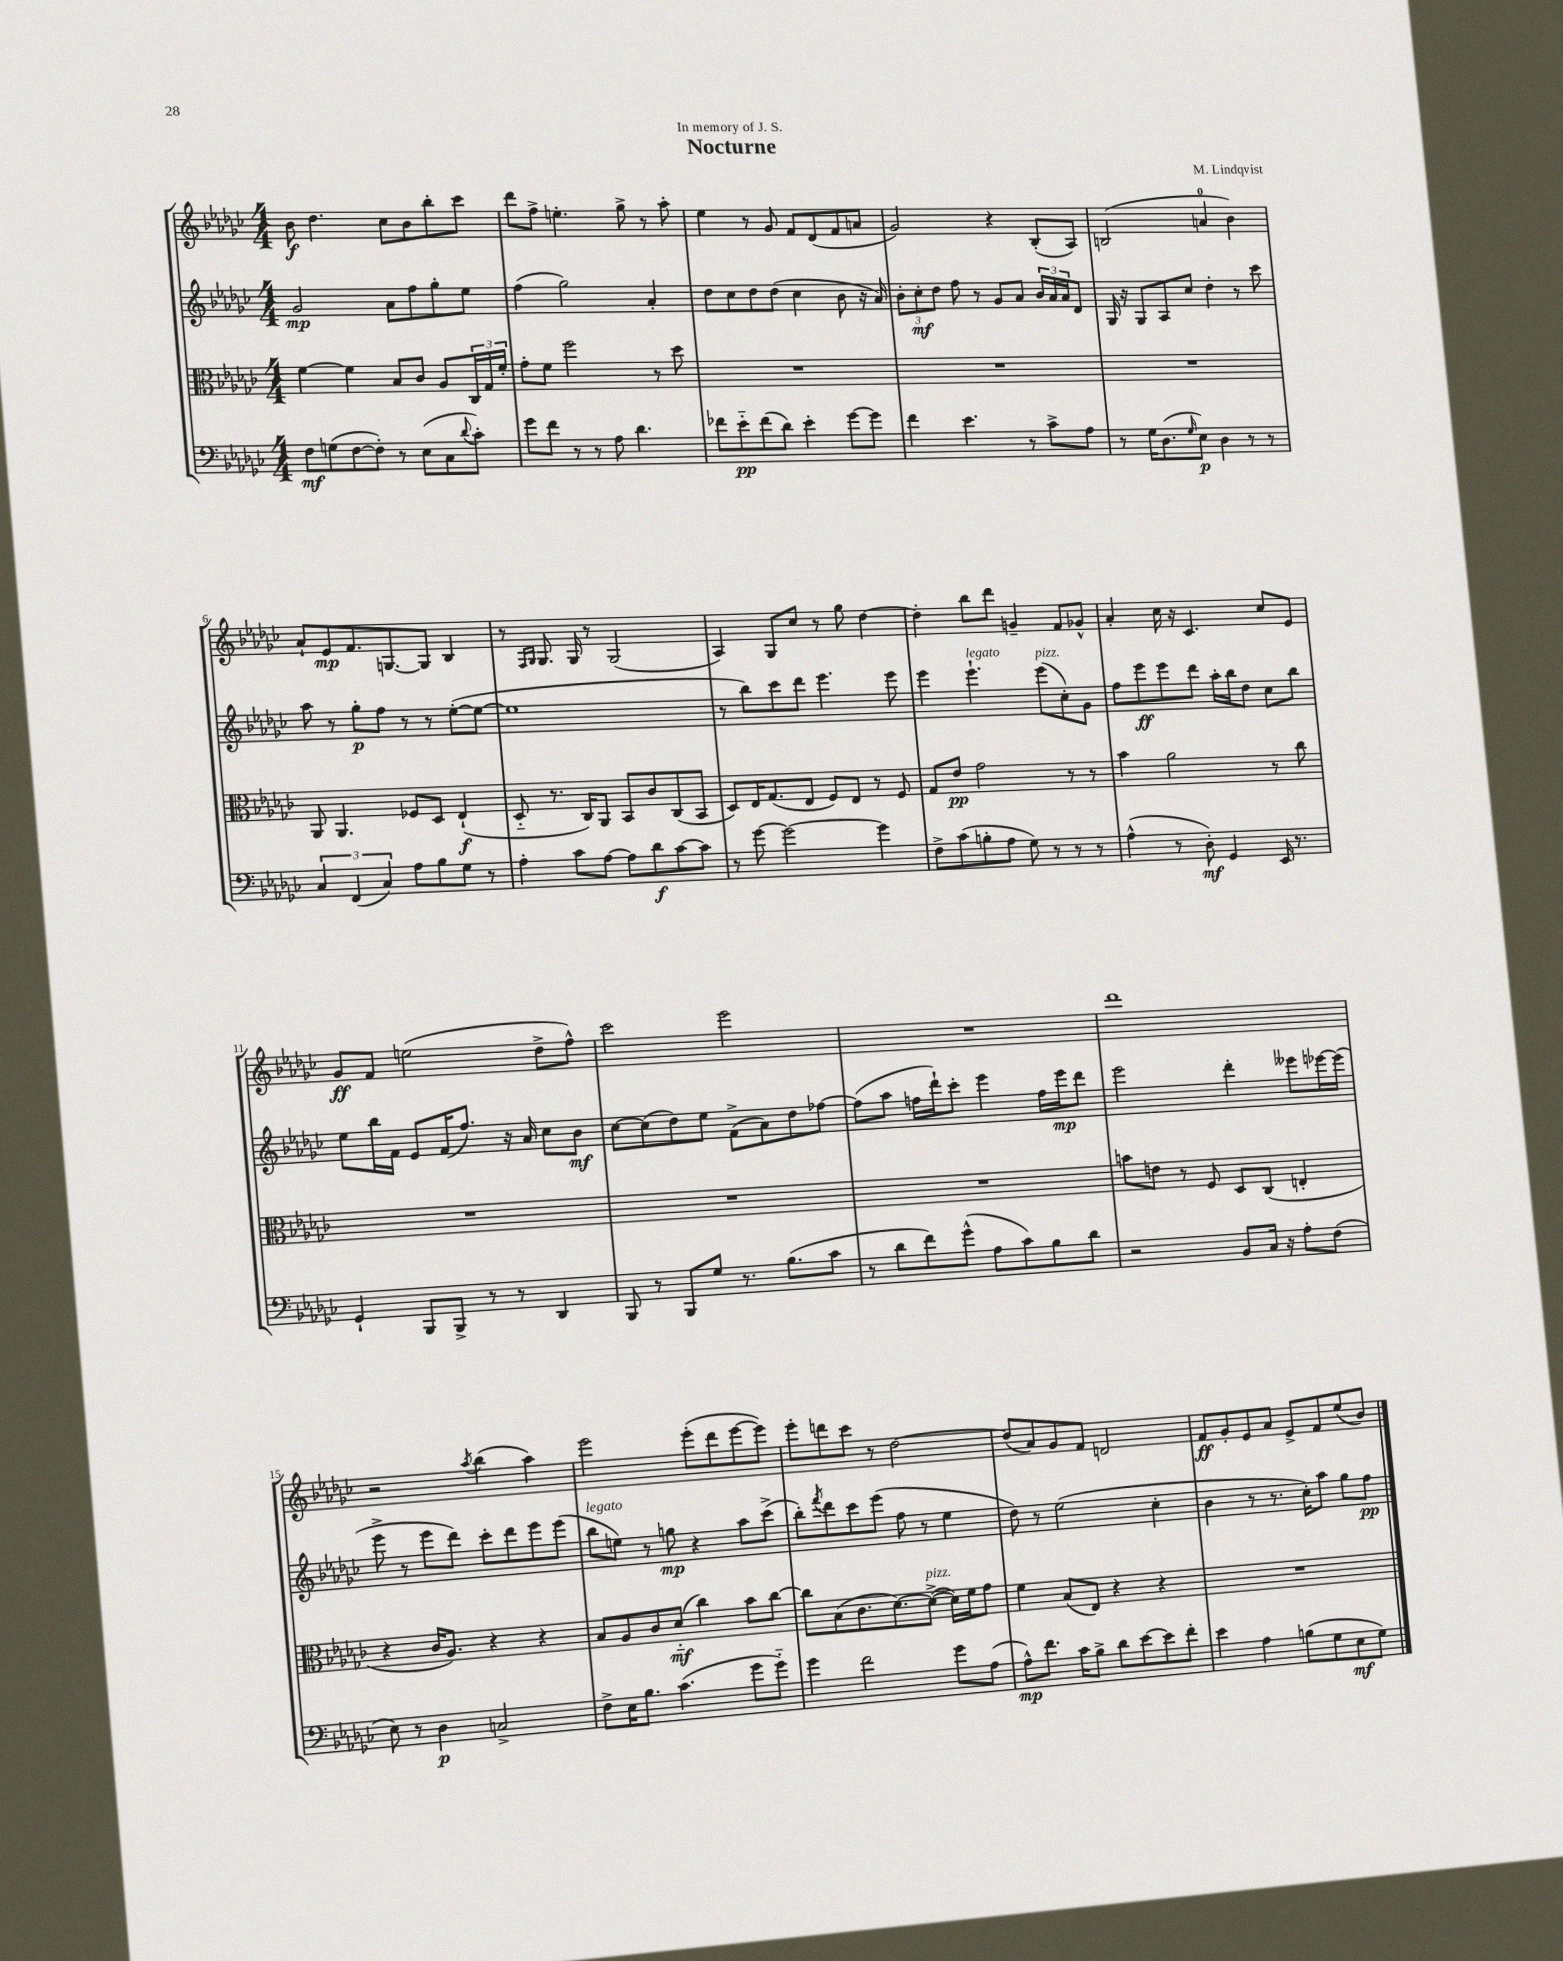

**kern	**dynam	**kern	**dynam	**kern	**dynam	**kern	**dynam
*part4	*part4	*part3	*part3	*part2	*part2	*part1	*part1
*staff4	*staff4	*staff3	*staff3	*staff2	*staff2	*staff1	*staff1
*clefF4	*	*clefC3	*	*clefG2	*	*clefG2	*
*k[b-e-a-d-g-c-]	*	*k[b-e-a-d-g-c-]	*	*k[b-e-a-d-g-c-]	*	*k[b-e-a-d-g-c-]	*
*M4/4	*	*M4/4	*	*M4/4	*	*M4/4	*
=1	=1	=1	=1	=1	=1	=1	=1
8F\L	mf	[4f\	.	2g-/	mp	8b-\	f
(8Gn\	.	.	.	.	.	4.dd-\	.
[8F\	.	4f\]	.	.	.	.	.
8F'\J])	.	.	.	.	.	.	.
8r	.	8B-/L	.	8a-\L	.	8cc-\L	.
(8E-\L	.	8c-/J	.	8ff\	.	8b-\	.
8C-\	.	8A-/L	.	8gg-'\	.	8bb-'\	.
8qqd-/	.	.	.	.	.	.	.
8c-'\J)	.	24C-/L	.	8ee-\J	.	8ccc-\J	.
.	.	24G-/	.	.	.	.	.
.	.	24f'/JJ	.	.	.	.	.
=2	=2	=2	=2	=2	=2	=2	=2
8g-\L	.	8g-'\L	.	(4ff\	.	8ddd-\L	.
8f\J	.	8f\J	.	.	.	8ff^\J	.
8r	.	2ff\	.	2gg-\)	.	4.een'\	.
8r	.	.	.	.	.	.	.
8A-\	.	.	.	.	.	.	.
4.d-\	.	.	.	.	.	8gg-^\	.
.	.	8r	.	4a-'/	.	8r	.
.	.	8dd-\	.	.	.	8aa-'\	.
=3	=3	=3	=3	=3	=3	=3	=3
8f-X\L	.	1r	.	8dd-\L	.	4ee-\	.
8e-\	pp	.	.	8cc-\	.	.	.
(8f-\	.	.	.	8dd-\	.	8r	.
8d-\J)	.	.	.	(8dd-\J	.	8g-/	.
4e-'\	.	.	.	4cc-\	.	8f/L	.
.	.	.	.	.	.	(8d-/	.
[8g-\L	.	.	.	8b-\	.	8f/	.
8g-\J]	.	.	.	16r	.	8an/J	.
.	.	.	.	16a-/)	.	.	.
=4	=4	=4	=4	=4	=4	=4	=4
4f\	.	1r	.	12b-'\L	.	2g-/)	.
.	.	.	.	12cc-'\	mf	.	.
.	.	.	.	12dd-\J	.	.	.
4.e-\	.	.	.	8ff\	.	.	.
.	.	.	.	8r	.	.	.
.	.	.	.	8g-/L	.	4r	.
8r	.	.	.	8a-/J	.	.	.
8c-^\L	.	.	.	24b-/LL	.	(8B-'/L	.
.	.	.	.	24a-/	.	.	.
.	.	.	.	24a-/J	.	.	.
8A-\J	.	.	.	8d-/J	.	8A-/J)	.
=5	=5	=5	=5	=5	=5	=5	=5
8r	.	1r	.	16G-/	.	(2Bn/	.
.	.	.	.	16r	.	.	.
16G-\KL	.	.	.	8G-/L	.	.	.
(8.D-\	.	.	.	.	.	.	.
.	.	.	.	8A-/	.	.	.
16qqG-/	.	.	.	.	.	.	.
8E-\J)	p	.	.	8cc-/J	.	.	.
4D-\	.	.	.	4dd-'\	.	4an/	.
8r	.	.	.	8r	.	4b-\)	.
8r	.	.	.	8ccc-\	.	.	.
!!LO:LB:g=z
=6	=6	=6	=6	=6	=6	=6	=6
6C-/	.	8AA-/	.	8aa-\	.	8a-`/L	.
.	.	4.AA-/	.	8r	.	8e-/	mp
(6FF/	.	.	.	.	.	.	.
.	.	.	.	8gg-'\L	p	8.f/	.
6C-/)	.	.	.	.	.	.	.
.	.	.	.	8ff\J	.	.	.
.	.	.	.	.	.	[8.Gn/	.
8A-\L	.	8F-X/L	.	8r	.	.	.
8B-\	.	8D-/J	.	8r	.	8G/J]	.
8G-\J	.	(4E-`/	f	([8ee-'\L	.	4B-/	.
8r	.	.	.	8ee-\J_	.	.	.
=7	=7	=7	=7	=7	=7	=7	=7
4A-'\	.	8D-/	.	1ee-]	.	8r	.
.	.	.	.	.	.	16qqF/LL	.
.	.	.	.	.	.	16qqG-/JJ	.
.	.	8.r	.	.	.	8.G-/	.
8c-\L	.	.	.	.	.	.	.
.	.	16C-/KL)	.	.	.	16G-/	.
[8A-\J	.	8AA-/J	.	.	.	8r	.
8A-\L]	.	8BB-/L	.	.	.	(2G-/	.
8d-\	f	8c-/	.	.	.	.	.
[8c-\	.	(8C-/	.	.	.	.	.
8c-\J]	.	8BB-/J	.	.	.	.	.
=8	=8	=8	=8	=8	=8	=8	=8
8r	.	8D-/L)	.	8r	.	4A-/)	.
[8g-\	.	16E-/K	.	8bb-\L)	.	.	.
.	.	(8.G-/	.	.	.	.	.
2g-\_	.	.	.	8ccc-\	.	8G-/L	.
.	.	8E-/J	.	8ddd-\J	.	8cc-/J	.
.	.	8F/L)	.	4.eee-\	.	8r	.
.	.	8E-/J	.	.	.	8gg-\	.
4g-\]	.	8r	.	.	.	[4dd-\	.
.	.	8F/	.	8eee-\	.	.	.
=9	=9	=9	=9	=9	=9	=9	=9
8F^\L	.	8G-/L	.	4eee-\	.	4dd-'\]	.
(8c-\	.	8e-/J	pp	.	.	.	.
!	!	!	!	!LO:TX:a:i:t=legato	!	!	!
8Bn'\	.	2g-\	.	4.eee-`\	.	8bb-\L	.
8A-\J	.	.	.	.	.	8ddd-\J	.
8G-\)	.	.	.	.	.	4gn~/	.
!	!	!	!	!LO:TX:a:i:t=pizz.	!	!	!
8r	.	.	.	(8eee-\L	.	.	.
8r	.	8r	.	8cc-'\)	.	8f/L	.
8r	.	8r	.	8g-\J	.	8g-X^^/J	.
=10	=10	=10	=10	=10	=10	=10	=10
(4A-^^\	.	4b-\	.	8ff\L	.	4a-'/	.
.	.	.	.	8eee-\	ff	.	.
8r	.	2a-\	.	8eee-\	.	16cc-\	.
.	.	.	.	.	.	16r	.
8D-'\)	mf	.	.	8ddd-\J	.	4.c-/	.
4GG-/	.	.	.	16aa-'\LL	.	.	.
.	.	.	.	16bb-\J	.	.	.
.	.	.	.	8dd-\J	.	.	.
16EE-/	.	8r	.	8cc-\L	.	8cc-/L	.
8.r	.	.	.	.	.	.	.
.	.	8cc-\	.	8bb-\J	.	8e-/J	.
!!LO:LB:g=z
=11	=11	=11	=11	=11	=11	=11	=11
4GG-`/	.	1r	.	8ee-\L	.	8g-/L	ff
.	.	.	.	16bb-\L	.	8f/J	.
.	.	.	.	16f\JJ	.	.	.
8BBB-/L	.	.	.	8e-/L	.	(2een\	.
8BBB-^/J	.	.	.	(16f/K	.	.	.
.	.	.	.	8.ff/J)	.	.	.
8r	.	.	.	.	.	.	.
8r	.	.	.	16r	.	.	.
.	.	.	.	16a-/	.	.	.
4DD-/	.	.	.	8cc-\L	.	8dd-^\L	.
.	.	.	.	8b-\J	mf	8ff^^\J)	.
=12	=12	=12	=12	=12	=12	=12	=12
8BBB-/	.	1r	.	[8cc-\L	.	2ccc-\	.
8r	.	.	.	(8cc-\]	.	.	.
8BBB-/L	.	.	.	8dd-\)	.	.	.
8G-/J	.	.	.	8ee-\J	.	.	.
8.r	.	.	.	(8f^\L	.	2eee-\	.
.	.	.	.	8a-\)	.	.	.
(8.B-\L	.	.	.	.	.	.	.
.	.	.	.	8dd-\	.	.	.
8c-\J	.	.	.	[8ff-X\J	.	.	.
=13	=13	=13	=13	=13	=13	=13	=13
8r	.	1r	.	(8ff-\L]	.	1r	.
8d-\L	.	.	.	8aa-\J	.	.	.
8f\)	.	.	.	16ffn\LL	.	.	.
.	.	.	.	16ddd-`\J)	.	.	.
(8g-^^\J	.	.	.	8ccc-'\J	.	.	.
8A-\L	.	.	.	4eee-\	.	.	.
8c-\)	.	.	.	.	.	.	.
8B-\	.	.	.	16ff\LL	.	.	.
.	.	.	.	16eee-\J	mp	.	.
8d-\J	.	.	.	8ddd-\J	.	.	.
=14	=14	=14	=14	=14	=14	=14	=14
2r	.	8bn\L	.	2eee-\	.	1ddd-	.
.	.	8en\J	.	.	.	.	.
.	.	8r	.	.	.	.	.
.	.	8F/	.	.	.	.	.
8BB-/L	.	8D-/L	.	4ddd-'\	.	.	.
16C-/Jk	.	(8C-/J	.	.	.	.	.
16r	.	.	.	.	.	.	.
8A-'\L	.	4En'/	.	8eee--X\L	.	.	.
(8F\J	.	.	.	[16eee-X\L	.	.	.
.	.	.	.	(16eee-\JJ]	.	.	.
!!LO:LB:g=z
=15	=15	=15	=15	=15	=15	=15	=15
8E-\)	.	4r	.	8eee-^\	.	2r	.
8r	.	.	.	8r	.	.	.
4D-\	p	16c-/KL	.	8eee-\L	.	.	.
.	.	8.A-/J)	.	.	.	.	.
.	.	.	.	8ddd-\J)	.	.	.
.	.	.	.	.	.	8qaa-/	.
2Cn^/	.	4r	.	8ccc-'\L	.	(4bb-\	.
.	.	.	.	8ddd-\	.	.	.
.	.	4r	.	8eee-\	.	4aa-\)	.
.	.	.	.	(8eee-\J	.	.	.
=16	=16	=16	=16	=16	=16	=16	=16
!	!	!	!	!LO:TX:a:i:t=legato	!	!	!
8F^\L	.	8B-/L	.	8bb-\L	.	2eee-\	.
16E-\K	.	8A-/	.	8een\J)	.	.	.
8.B-\J	.	.	.	.	.	.	.
.	.	8c-/	.	8r	.	.	.
(4.c-\	.	(8d-/J	mf	8ggn\	mp	.	.
.	.	4cc-\)	.	4r	.	(8eee-'\L	.
.	.	.	.	.	.	8ddd-\	.
8g-\L	.	8b-\L	.	8aa-\L	.	[8eee-\	.
8g-\J)	.	[8cc-\J	.	(8ccc-^\J	.	8eee-\J])	.
=17	=17	=17	=17	=17	=17	=17	=17
4g-\	.	8cc-\L]	.	8bb-'\L)	.	8eee-'\L	.
.	.	.	.	8qfff/	.	.	.
.	.	(8B-\	.	8ddd-\	.	8dddn\	.
2f\	.	8.c-\	.	8ccc-\	.	8ccc-\J	.
.	.	.	.	(8eee-\J	.	8r	.
.	.	[8.d-\)	.	.	.	.	.
.	.	.	.	8ff\	.	[2dd-\	.
!	!	!LO:TX:a:i:t=pizz.	!	!	!	!	!
.	.	(8d-^\J_	.	8r	.	.	.
8g-\L	.	16d-\LL])	.	4ee-\	.	.	.
.	.	16f\J	.	.	.	.	.
(8A-\J	.	8g-\J	.	.	.	.	.
=18	=18	=18	=18	=18	=18	=18	=18
8A-^^\L)	mp	4f\	.	8dd-\)	.	(8dd-/L]	.
8.f\J	.	.	.	8r	.	8a-/)	.
.	.	(8B-/L	.	(2ee-\	.	8g-/	.
16c-\KL	.	.	.	.	.	.	.
8B-^\J	.	8E-/J)	.	.	.	8f/J	.
8d-\L	.	4r	.	.	.	2dn/	.
[8e-\	.	.	.	.	.	.	.
8e-\]	.	4r	.	4cc-'\	.	.	.
8f'\J	.	.	.	.	.	.	.
=19	=19	=19	=19	=19	=19	=19	=19
4e-\	.	1r	.	4b-\	.	8f/L	ff
.	.	.	.	.	.	8g-'/	.
4A-\	.	.	.	8r	.	8e-/	.
.	.	.	.	8.r	.	8a-/J	.
(8Bn\L	.	.	.	.	.	8e-^/L	.
.	.	.	.	16cc-'\KL)	.	.	.
8G-\	.	.	.	8aa-\J	.	8f/	.
8E-\	mf	.	.	8gg-\L	.	(8ee-/	.
8G-\J)	.	.	.	8ff\J	pp	8b-/J)	.
==	==	==	==	==	==	==	==
*-	*-	*-	*-	*-	*-	*-	*-
